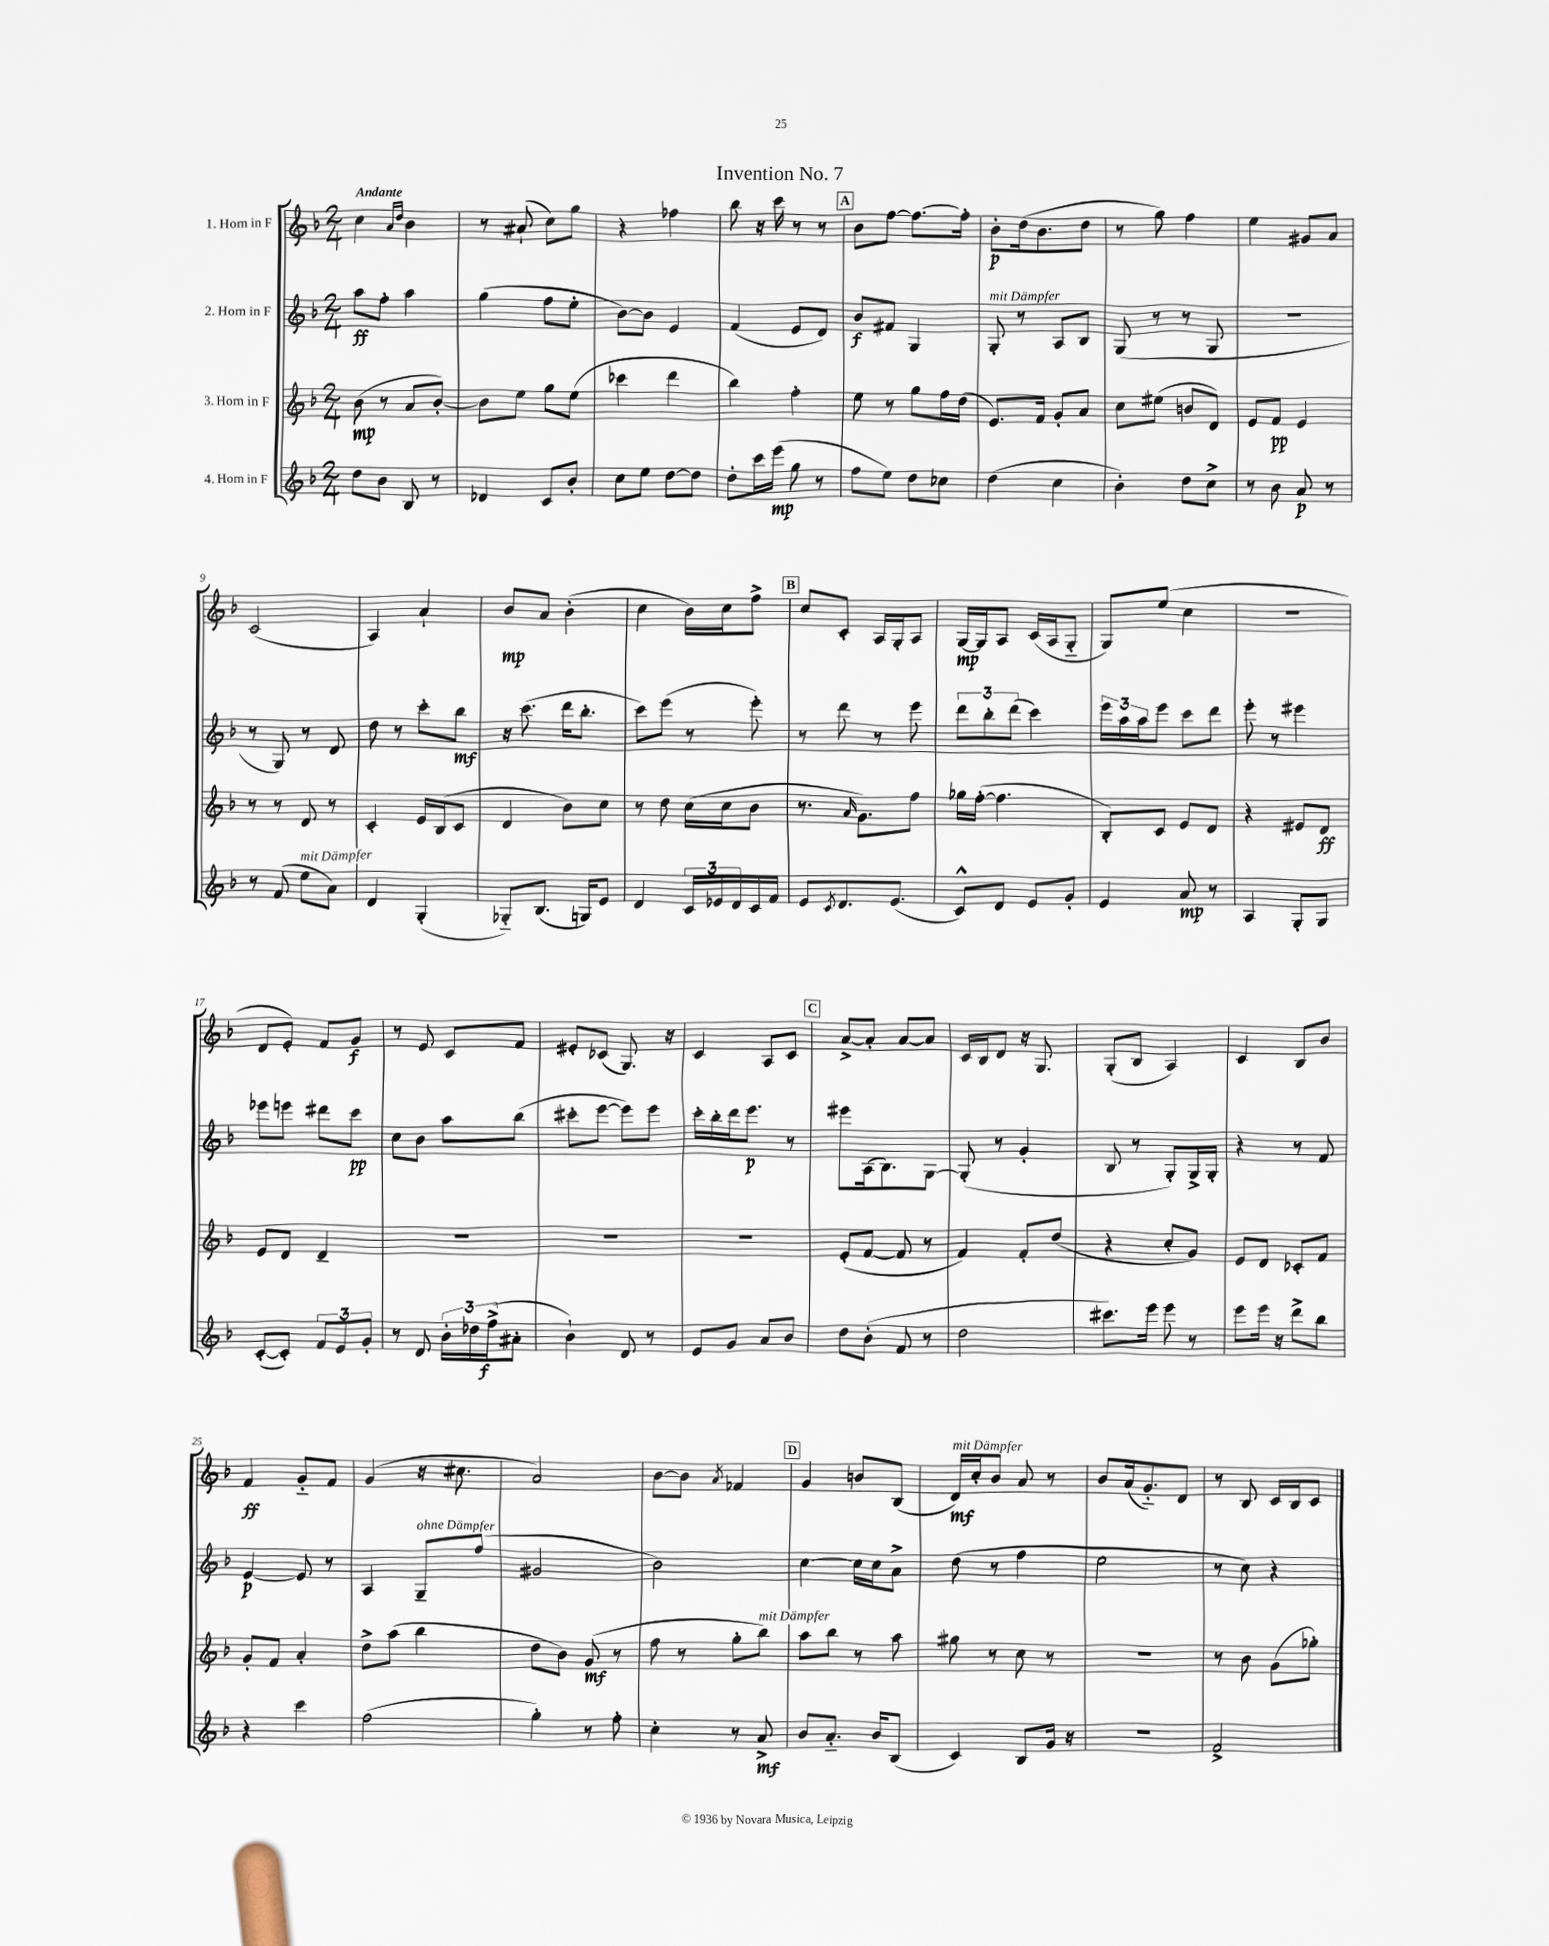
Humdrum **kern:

**kern	**dynam	**kern	**dynam	**kern	**dynam	**kern	**dynam
*part4	*part4	*part3	*part3	*part2	*part2	*part1	*part1
*staff4	*staff4	*staff3	*staff3	*staff2	*staff2	*staff1	*staff1
*I"4. Horn in F	*	*I"3. Horn in F	*	*I"2. Horn in F	*	*I"1. Horn in F	*
*clefG2	*	*clefG2	*	*clefG2	*	*clefG2	*
*k[b-]	*	*k[b-]	*	*k[b-]	*	*k[b-]	*
*M2/4	*	*M2/4	*	*M2/4	*	*M2/4	*
=1	=1	=1	=1	=1	=1	=1	=1
!	!	!	!	!	!	!LO:TX:a:B:t=Andante	!
8dd\L	.	(8b-\	mp	8aa\L	ff	4cc\	.
8b-\J	.	8r	.	8ff'\J	.	.	.
.	.	.	.	.	.	16qqa/LL	.
.	.	.	.	.	.	16qqdd/JJ	.
8B-/	.	8a/L	.	4aa\	.	4b-\	.
8r	.	[8b-'/J)	.	.	.	.	.
=2	=2	=2	=2	=2	=2	=2	=2
4d-X/	.	8b-\L]	.	(4gg\	.	8r	.
.	.	8ee\J	.	.	.	(8a#X`/	.
8c/L	.	8gg\L	.	8ff\L	.	8cc\L)	.
8b-'/J	.	(8ee\J	.	8ee'\J	.	8gg\J	.
=3	=3	=3	=3	=3	=3	=3	=3
8cc\L	.	4ccc-X\	.	[8b-\L)	.	4r	.
8ee\J	.	.	.	8b-\J]	.	.	.
[8dd\L	.	4ddd\	.	4e/	.	4ff-X\	.
8dd\J]	.	.	.	.	.	.	.
=4	=4	=4	=4	=4	=4	=4	=4
8dd'\L	.	4bb-\)	.	(4f/	.	8bb-\	.
16ccc\L	.	.	.	.	.	16r	.
(16eee\JJ	mp	.	.	.	.	16ccc\	.
8gg\	.	4ff'\	.	8e/L	.	8r	.
8r	.	.	.	8d/J)	.	8r	.
!!LO:REH:place=s1:t=A
=5	=5	=5	=5	=5	=5	=5	=5
8ff\L	.	8ee\	.	8b-/L	f	8b-\L	.
8ee\J)	.	8r	.	8f#X/J	.	[8ff\J	.
8dd\L	.	8gg\L	.	4G/	.	8.ff\L_	.
8cc-X\J	.	16ff\L	.	.	.	.	.
.	.	(16dd\JJ	.	.	.	16ff'\Jk]	.
=6	=6	=6	=6	=6	=6	=6	=6
!	!	!	!	!LO:TX:a:i:t=mit Dämpfer	!	!	!
(4dd\	.	8.e/L)	.	8G'/	.	8b-'\L	p
.	.	.	.	8r	.	(16dd\k	.
.	.	16f/Jk	.	.	.	8.b-\	.
4cc\	.	8g'/L	.	8A/L	.	.	.
.	.	8a/J	.	8B-/J	.	8dd\J	.
=7	=7	=7	=7	=7	=7	=7	=7
4b-'\)	.	8cc\L	.	(8G/	.	8r	.
.	.	(8ee#X\J	.	8r	.	8gg\)	.
8dd\L	.	8bn/L	.	8r	.	4ff\	.
8cc^\J	.	8d/J)	.	8G/	.	.	.
=8	=8	=8	=8	=8	=8	=8	=8
8r	.	8e/L	.	2r	.	4ee\	.
8b-\	.	8f/J	pp	.	.	.	.
8a/	p	4e/	.	.	.	8g#X/L	.
8r	.	.	.	.	.	8a/J	.
!!LO:LB:g=z
=9	=9	=9	=9	=9	=9	=9	=9
8r	.	8r	.	8r	.	(2c/	.
(8f/	.	8r	.	8G/)	.	.	.
!LO:TX:a:i:t=mit Dämpfer	!	!	!	!	!	!	!
8ee\L	.	8d/	.	8r	.	.	.
8a\J)	.	8r	.	8d/	.	.	.
=10	=10	=10	=10	=10	=10	=10	=10
4d/	.	4c'/	.	8dd\	.	4A/)	.
.	.	.	.	8r	.	.	.
(4G'/	.	16e/LL	.	8ccc'\L	.	4a`/	.
.	.	(16B-/J	.	.	.	.	.
.	.	8c/J	.	8bb-\J	mf	.	.
=11	=11	=11	=11	=11	=11	=11	=11
8G-X/L)	.	4d/	.	16r	.	8b-/L	mp
.	.	.	.	(8.ccc\	.	.	.
(8.B-/J	.	.	.	.	.	8a/J	.
.	.	8b-\L)	.	16ddd\KL	.	(4b-'\	.
16Gn/KL)	.	.	.	8.bb-'\J	.	.	.
8e/J	.	8cc\J	.	.	.	.	.
=12	=12	=12	=12	=12	=12	=12	=12
4d/	.	8r	.	8ccc\L)	.	4cc\	.
.	.	8dd\	.	(8eee\J	.	.	.
24c/LL	.	(16cc\LL	.	8r	.	16b-\LL)	.
24e-X/	.	.	.	.	.	.	.
.	.	16cc\J	.	.	.	16cc\J	.
24d/	.	.	.	.	.	.	.
16c/	.	8b-\J	.	8eee'\)	.	8ff^\J	.
16f/JJ	.	.	.	.	.	.	.
!!LO:REH:place=s1:t=B
=13	=13	=13	=13	=13	=13	=13	=13
8e/L	.	8.r	.	8r	.	8cc/L	.
8qc/	.	.	.	.	.	.	.
8.d/	.	.	.	8ddd\	.	8c'/J	.
.	.	16qqa/	.	.	.	.	.
.	.	8.g\L)	.	.	.	.	.
.	.	.	.	8r	.	16A/LL	.
(8.e/J	.	.	.	.	.	16G'/J	.
.	.	8ff\J	.	8eee\	.	8A/J	.
=14	=14	=14	=14	=14	=14	=14	=14
8c^^/L)	.	16gg-X\LL	.	12ddd\L	.	[16G/LL	mp
.	.	([16ff'\JJ	.	.	.	16G/J]	.
.	.	.	.	12bb-'\	.	.	.
8d/J	.	4.ff\]	.	.	.	8A/J	.
.	.	.	.	(12ddd\J	.	.	.
8e/L	.	.	.	4ccc\)	.	(16c/LL	.
.	.	.	.	.	.	16A/J	.
8g'/J	.	.	.	.	.	8G/J	.
=15	=15	=15	=15	=15	=15	=15	=15
4e/	.	8B-'/L)	.	24eee\LL	.	8G/L)	.
.	.	.	.	24aa\	.	.	.
.	.	.	.	24aa\J	.	.	.
.	.	8c/J	.	8eee\J	.	(8ee/J	.
8a/	mp	8e/L	.	8ccc\L	.	4cc\	.
8r	.	8d/J	.	8ddd\J	.	.	.
=16	=16	=16	=16	=16	=16	=16	=16
4A/	.	4r	.	8eee'\	.	2r	.
.	.	.	.	8r	.	.	.
8G'/L	.	8e#X/L	.	4eee#X\	.	.	.
8G/J	.	8d/J	ff	.	.	.	.
!!LO:LB:g=z
=17	=17	=17	=17	=17	=17	=17	=17
([8c'/L	.	8e/L	.	8eee-X\L	.	8d/L	.
8c'/J])	.	8d/J	.	8eeen\J	.	8e'/J)	.
12f/L	.	4d~/	.	8ddd#X\L	.	8f/L	.
12e/	.	.	.	.	.	.	.
.	.	.	.	8ccc\J	pp	8g/J	f
12g'/J	.	.	.	.	.	.	.
=18	=18	=18	=18	=18	=18	=18	=18
8r	.	2r	.	8cc\L	.	8r	.
8d/	.	.	.	8b-\J	.	8e/	.
24b-'\LL	.	.	.	8aa\L	.	8c/L	.
24dd-X\	.	.	.	.	.	.	.
(24ff^\J	f	.	.	.	.	.	.
8a#X'\J	.	.	.	(8bb-\J	.	8f/J	.
=19	=19	=19	=19	=19	=19	=19	=19
4b-`\)	.	2r	.	8ccc#X'\L	.	8e#X'/L	.
.	.	.	.	[8eee\J	.	(8c-X/J	.
8d/	.	.	.	8eee\L])	.	8.G/)	.
8r	.	.	.	8eee\J	.	.	.
.	.	.	.	.	.	16r	.
=20	=20	=20	=20	=20	=20	=20	=20
8e/L	.	2r	.	16ccc'\LL	.	4c/	.
.	.	.	.	16bb-'\	.	.	.
8g/J	.	.	.	16ddd\J	.	.	.
.	.	.	.	8.eee\J	p	.	.
8a/L	.	.	.	.	.	8A/L	.
8b-/J	.	.	.	8r	.	8c/J	.
!!LO:REH:place=s1:t=C
=21	=21	=21	=21	=21	=21	=21	=21
8dd\L	.	(8e'/L	.	8eee#X\L	.	[8a^/L	.
(8b-'\J	.	[8f/J	.	(16A\k	.	8a'/J]	.
.	.	.	.	8.B-\)	.	.	.
8f/	.	8f/]	.	.	.	[8a/L	.
8r	.	8r	.	[8G\J	.	8a/J]	.
=22	=22	=22	=22	=22	=22	=22	=22
2dd\	.	4f/)	.	(8G'/]	.	16c/LL	.
.	.	.	.	.	.	16B-/J	.
.	.	.	.	8r	.	8d/J	.
.	.	8f'/L	.	4g'/	.	16r	.
.	.	.	.	.	.	8.G/	.
.	.	(8dd/J	.	.	.	.	.
=23	=23	=23	=23	=23	=23	=23	=23
8.ccc#X\L)	.	4r	.	8B-/	.	(8G'/L	.
.	.	.	.	8r	.	8B-/J	.
16eee\Jk	.	.	.	.	.	.	.
8eee\	.	8cc'/L	.	8G'/L)	.	4A/)	.
8r	.	8g/J)	.	16G^/L	.	.	.
.	.	.	.	16G'/JJ	.	.	.
=24	=24	=24	=24	=24	=24	=24	=24
8eee\L	.	8e/L	.	4r	.	4c/	.
16eee\Jk	.	8d/J	.	.	.	.	.
16r	.	.	.	.	.	.	.
8ddd^\L	.	8c-X'/L	.	8r	.	8B-/L	.
8bb-\J	.	8f/J	.	8f/	.	8b-/J	.
!!LO:LB:g=z
=25	=25	=25	=25	=25	=25	=25	=25
4r	.	8g'/L	.	[4e/	p	4f/	ff
.	.	8f/J	.	.	.	.	.
4ccc\	.	4a'/	.	8e/]	.	8g/L	.
.	.	.	.	8r	.	8f/J	.
=26	=26	=26	=26	=26	=26	=26	=26
(2ff\	.	8dd^\L	.	4A/	.	(4g/	.
.	.	(8aa\J	.	.	.	.	.
!	!	!	!	!LO:TX:a:i:t=ohne Dämpfer	!	!	!
.	.	4bb-\	.	8G~/L	.	16r	.
.	.	.	.	.	.	8.cc#X\	.
.	.	.	.	(8ff/J	.	.	.
=27	=27	=27	=27	=27	=27	=27	=27
4gg'\)	.	8dd\L	.	2g#X/	.	2a/)	.
.	.	8b-\J)	.	.	.	.	.
8r	.	(8g/	mf	.	.	.	.
8ff'\	.	8r	.	.	.	.	.
=28	=28	=28	=28	=28	=28	=28	=28
4cc'\	.	8ff\	.	2b-\)	.	[8b-\L	.
.	.	8r	.	.	.	8b-\J]	.
.	.	.	.	.	.	8qa/	.
8r	.	8gg'\L	.	.	.	4f-X/	.
!	!	!LO:TX:a:i:t=mit Dämpfer	!	!	!	!	!
8a^/	mf	8bb-\J)	.	.	.	.	.
!!LO:REH:place=s1:t=D
=29	=29	=29	=29	=29	=29	=29	=29
8b-/L	.	8aa\L	.	[4cc\	.	4g/	.
8.a/J	.	8bb-\J	.	.	.	.	.
.	.	8r	.	16cc\LL]	.	8bn/L	.
16b-/KL	.	.	.	16cc\J	.	.	.
(8B-/J	.	8aa\	.	8a^\J	.	(8B-/J	.
=30	=30	=30	=30	=30	=30	=30	=30
!	!	!	!	!	!	!LO:TX:a:i:t=mit Dämpfer	!
4c/)	.	8gg#X\	.	(8dd\	.	16d/LL)	mf
.	.	.	.	.	.	16cc'/J	.
.	.	8r	.	8r	.	8b-/J	.
8B-/L	.	8cc\	.	4ff\	.	8a/	.
16g/Jk	.	8r	.	.	.	8r	.
16r	.	.	.	.	.	.	.
=31	=31	=31	=31	=31	=31	=31	=31
2r	.	2r	.	2ee\	.	8b-/L	.
.	.	.	.	.	.	(16a/k	.
.	.	.	.	.	.	8.g/)	.
.	.	.	.	.	.	8d/J	.
=32	=32	=32	=32	=32	=32	=32	=32
2f^/	.	8r	.	8r	.	8r	.
.	.	8b-\	.	8cc\)	.	8B-/	.
.	.	(8g\L	.	4r	.	16c/LL	.
.	.	.	.	.	.	16B-/J	.
.	.	8gg-X'\J)	.	.	.	8c/J	.
==	==	==	==	==	==	==	==
*-	*-	*-	*-	*-	*-	*-	*-
